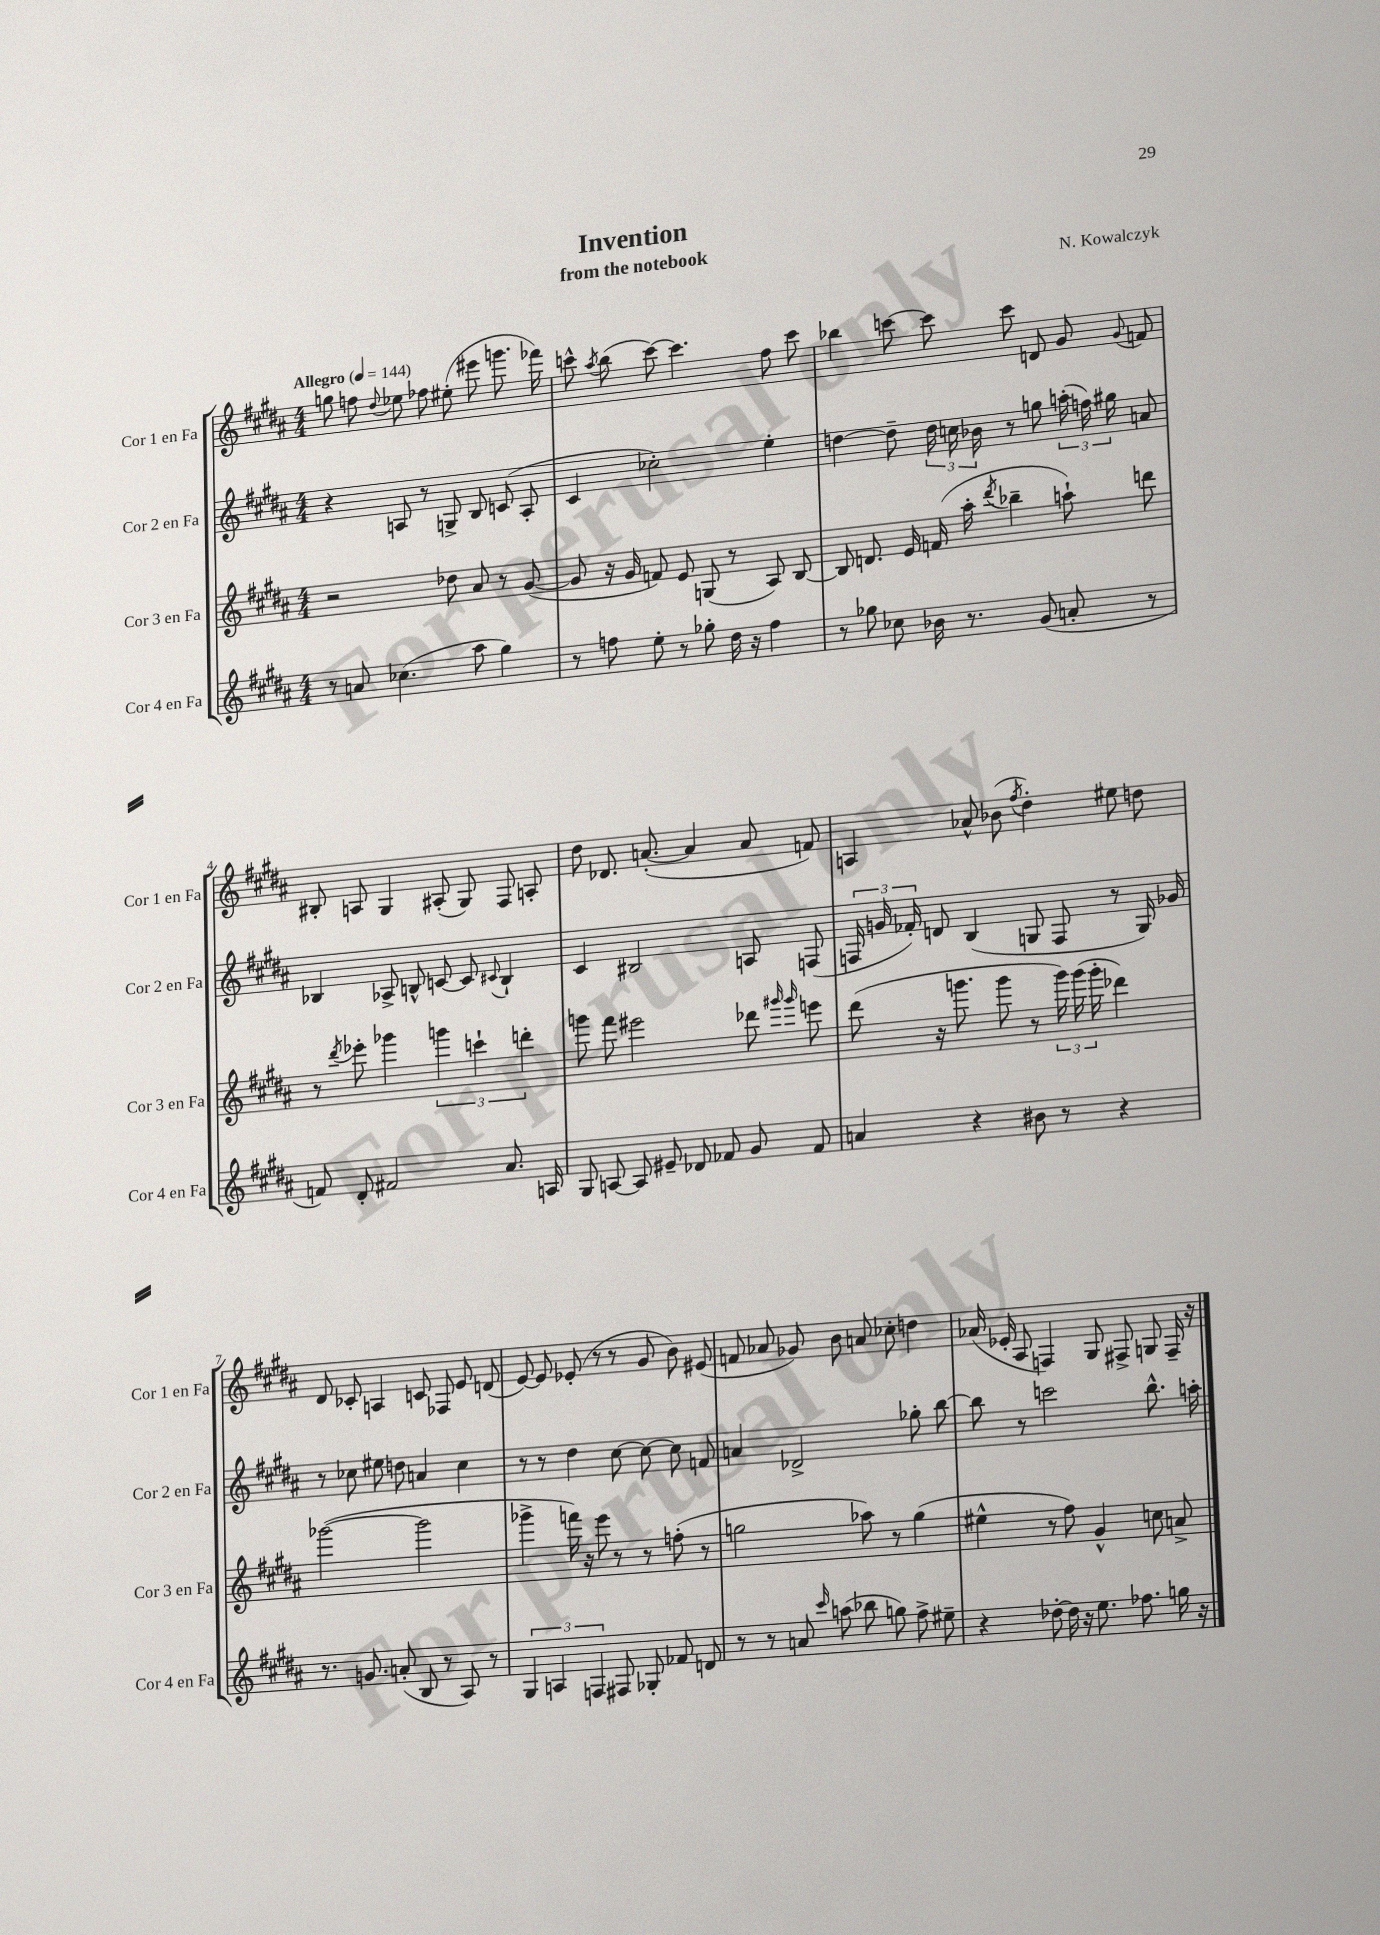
\header { title = "Invention" composer = "N. Kowalczyk" subtitle = "from the notebook" }
<<
\new StaffGroup <<
\new Staff = "s0" \with { instrumentName = "Cor 1 en Fa" shortInstrumentName = "Cor 1 en Fa" } {
    \clef treble \key b \major \numericTimeSignature \time 4/4 \tempo "Allegro" 4 = 144
    \autoBeamOff g''8 f''8 \appoggiatura { dis''8 } ees''8 fes''8 eis''8-.( eis'''8 g'''8. fes'''16) |
    c'''8-^ \acciaccatura { ais''8 } b''8( c'''8~) c'''4. fis''8 c'''8 |
    bes''4 c'''8~ c'''8 c'''8 d'8 gis'8 \appoggiatura { gis'8 } f'8 |
    bis8-. a8 gis4 ais8-.( gis8) fis8 a8-. |
    dis''8 des'8. a'8.~-.( a'4 a'8 f'8) |
    a4 aes'8-^ bes'8( \acciaccatura { fis''8 } dis''4-.) eis''8 d''8 |
    dis'8 ces'8-. a4 c'8 fes8 e'8 d'8( |
    e'8~) e'8 ees'8-.( r8 r8 gis'8 b'8) eis'8( |
    f'8 aes'8 ges'8) b'8 a'8 ces''8-. d''4 |
    aes'16( ees'16-. ais8 f4) gis8 fis8-> g8 fis16-- r16 \bar "|." |
}
\new Staff = "s1" \with { instrumentName = "Cor 2 en Fa" shortInstrumentName = "Cor 2 en Fa" } {
    \clef treble \key b \major \numericTimeSignature \time 4/4
    \autoBeamOff r4 a8 r8 g8-> b8 c'8( a8-. |
    cis'4 ces''2-.) e''4-. |
    d''4~ d''8-- \tuplet 3/2 { d''16 c''16 bes'16 } r8 g''8 \tuplet 3/2 { a''16-.( f''16) gis''16 } a'8 |
    bes4 aes8-> b8-^ c'8~ c'8 \appoggiatura { cis'8 } b4-! |
    cis'4 bis2 a8 f8( |
    \tuplet 3/2 { f16 g'16 fes'16-.) } d'8 b4( g8 f8 r8 g16) ges'16 |
    r8 ces''8 eis''8 d''8 a'4 ces''4 |
    r8 r8 dis''4 cis''8~ cis''8~ cis''8 f'8 |
    a'4 des'2-> ges''8-. b''8~ |
    b''8 r8 c'''2 b''8.-^ a''16-. \bar "|." |
}
\new Staff = "s2" \with { instrumentName = "Cor 3 en Fa" shortInstrumentName = "Cor 3 en Fa" } {
    \clef treble \key b \major \numericTimeSignature \time 4/4
    \autoBeamOff r2 des''8 ais'8 r8 gis'8~( |
    gis'8 r16 gis'16 f'8) e'8 g8( r8 ais8) b8~ |
    b8 d'8. e'16 f'16( ais''16-. \acciaccatura { dis'''8 } bes''4-- a''8-!) d'''8 |
    r8 \acciaccatura { dis'''8 } ees'''8-. ges'''4 \tuplet 3/2 { g'''4 c'''4-! d'''4-. } |
    g'''8 fis'''8 eis'''2 des'''8 \grace { gis'''16 gis'''16 } e'''8 |
    dis'''8( r16 g'''8. g'''8 r8 \tuplet 3/2 { g'''16) g'''16( g'''16-. } des'''4) |
    ges'''2~( ges'''2 |
    ges'''4-> f'''16) r16 e'''8 r8 r8 f''8-.( r8 |
    g''2 aes''8) r8 g''4( |
    eis''4-^ r8 fis''8) gis'4-^ c''8 a'8-> \bar "|." |
}
\new Staff = "s3" \with { instrumentName = "Cor 4 en Fa" shortInstrumentName = "Cor 4 en Fa" } {
    \clef treble \key b \major \numericTimeSignature \time 4/4
    \autoBeamOff r8 a'8 ces''4.( ais''8 gis''4) |
    r8 f''8 e''8-. r8 ges''8-. dis''16 r16 f''4 |
    r8 ges''8 ces''8 bes'16 r8. gis'8( a'8-. r8 |
    f'8) dis'8-. fis'2 ais'8. a16 |
    gis8 a8~ a8 eis'8-- des'8 fes'8 gis'8 fes'8 |
    a'4 r4 bis'8 r8 r4 |
    r8. g'8. a'8-.( b8 r8 ais8) r8 |
    \tuplet 3/2 { gis4 a4 f4 } fis8 ges8-. fes'8 d'8 |
    r8 r8 a'8 \grace { cis'''16 } a''8( bes''8 g''8) fis''8-> eis''8-- |
    r4 des''8~-. des''16 r16 e''8. fes''8. g''16 r16 \bar "|." |
}
>>
>>
